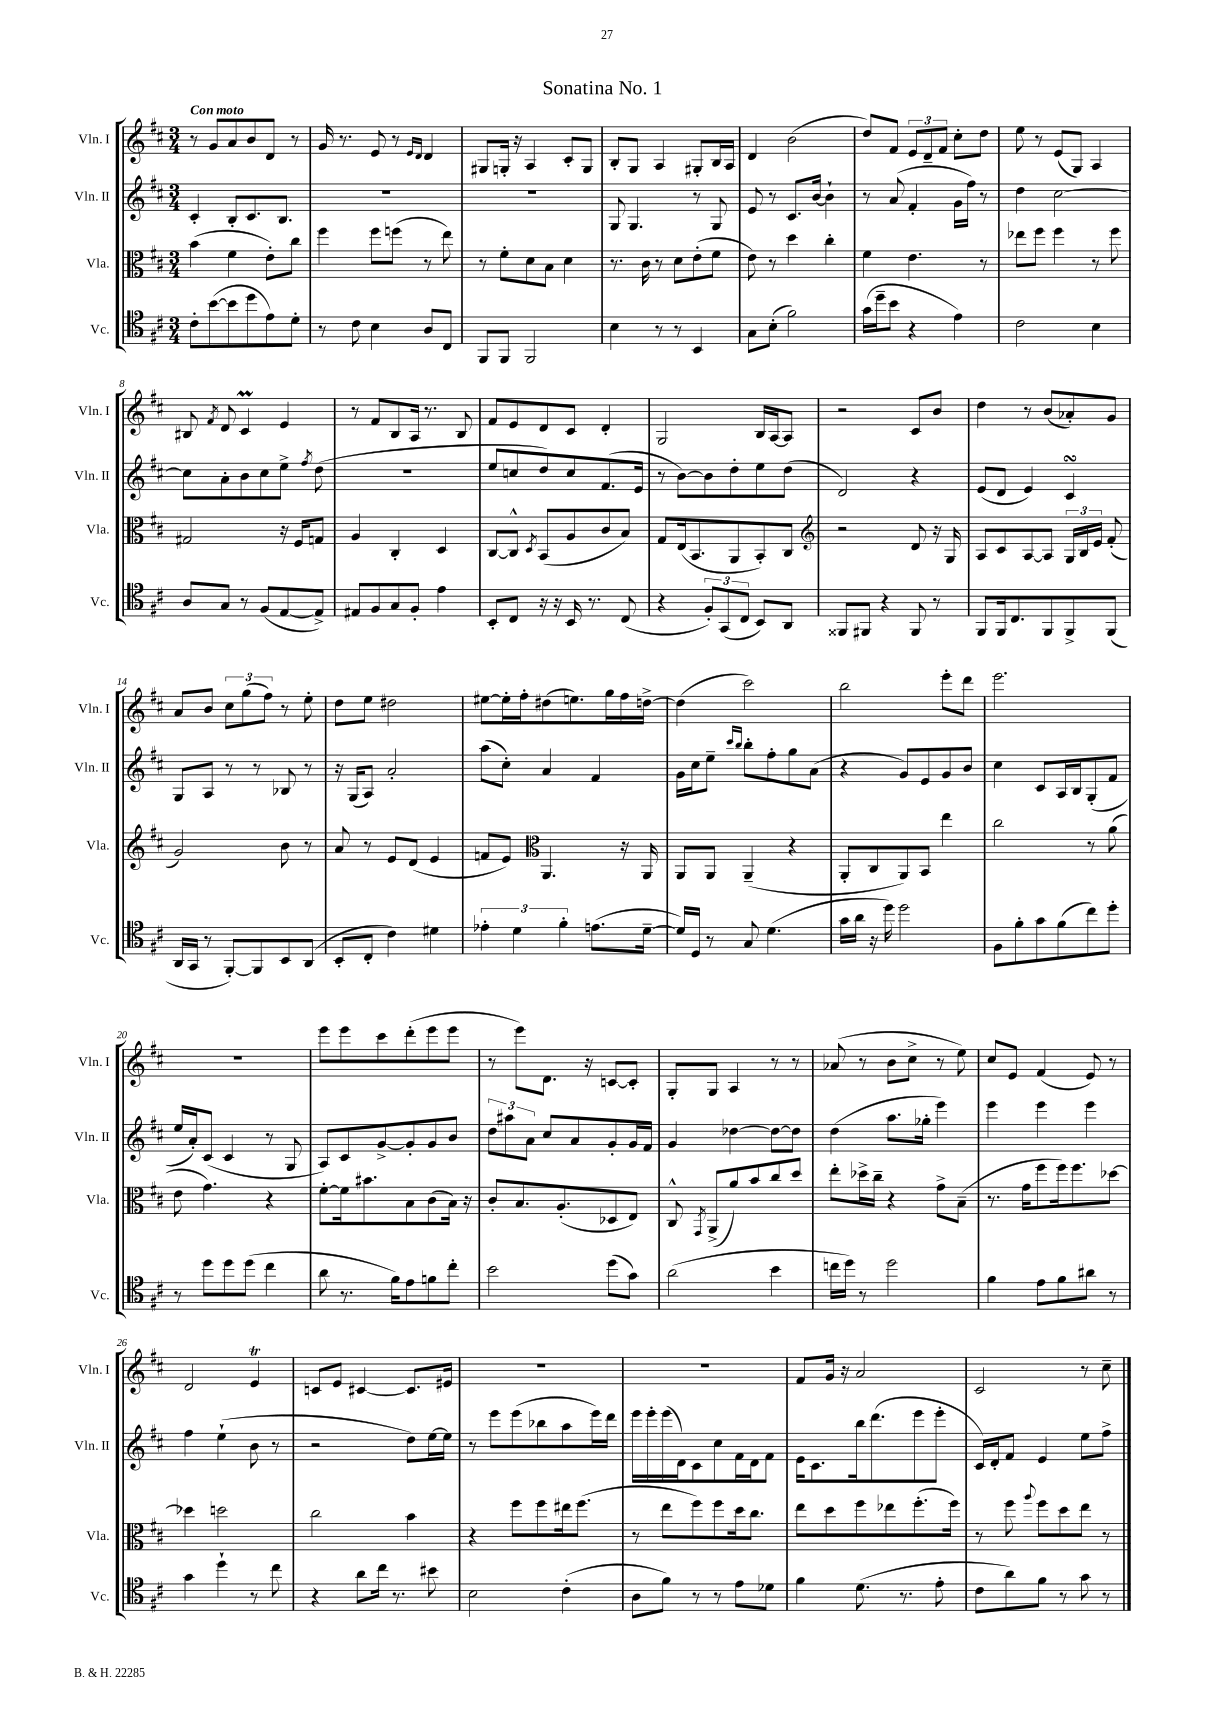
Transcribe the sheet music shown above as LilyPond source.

\header { title = "Sonatina No. 1" }
<<
\new StaffGroup <<
\new Staff = "s0" \with { instrumentName = "Vln. I" shortInstrumentName = "Vln. I" } {
    \clef treble \key d \major \numericTimeSignature \time 3/4 \tempo "Con moto"
    \autoBeamOff r8 g'8[ a'8 b'8 d'8] r8 |
    g'16 r8. e'8 r8 \grace { e'16[ d'16] } d'4 |
    gis8[ g16]-. r16 a4 cis'8[-. g8] |
    b8[-. g8] a4 gis8[-. b16 a16] |
    d'4 b'2( |
    d''8[) fis'8] \tuplet 3/2 { e'8[ d'8-- fis'8] } cis''8[-. d''8] |
    e''8 r8 e'8[( g8]) a4 |
    bis8 \acciaccatura { fis'8 } d'8 cis'4\prall e'4 |
    r8 fis'8[ b8 a16] r8. b8 |
    fis'8[ e'8 d'8 cis'8] d'4-. |
    g2 b16[ a16~ a8] |
    r2 cis'8[ b'8] |
    d''4 r8 b'8[( aes'8-.) g'8] |
    a'8[ b'8] \tuplet 3/2 { cis''8[ g''8( fis''8]) } r8 e''8-. |
    d''8[ e''8] dis''2 |
    eis''8[~ eis''16-. fis''16-. dis''8( e''8.) g''16 fis''16 d''16]~-> |
    d''4( cis'''2) |
    b''2 e'''8[-. d'''8] |
    e'''2. |
    R2. |
    e'''8[ e'''8 cis'''8 d'''8-.( e'''8 e'''8] |
    r8 e'''8[) d'8.] r16 c'8[~ c'8]-. |
    g8[-. g8] a4 r8 r8 |
    aes'8( r8 b'8[ cis''8]-> r8 e''8) |
    cis''8[ e'8] fis'4( e'8) r8 |
    d'2 e'4\trill |
    c'8[ e'8] cis'4~ cis'8.[ eis'16] |
    r2. |
    R2. |
    fis'8[ g'16] r16 a'2 |
    cis'2 r8 cis''8-- \bar "|." |
}
\new Staff = "s1" \with { instrumentName = "Vln. II" shortInstrumentName = "Vln. II" } {
    \clef treble \key d \major \numericTimeSignature \time 3/4
    \autoBeamOff cis'4-. b8[-. cis'8. b8.] |
    R2. |
    R2. |
    g8 g4. r8 g8 |
    e'8 r8 cis'8.[ b'16]~ b'4-! |
    r8 a'8( fis'4-. g'16[ fis''16]) r8 |
    d''4 cis''2~ |
    cis''8[ a'8-. b'8 cis''8 e''8]-> \acciaccatura { fis''8 } d''8( |
    R2. |
    e''8[ c''8 d''8) c''8 fis'8.( e'16] |
    r8 b'8[~) b'8 d''8-. e''8 d''8]( |
    d'2) r4 |
    e'8[( d'8] e'4) cis'4\turn |
    g8[ a8] r8 r8 bes8 r8 |
    r16 g16[( a8]) a'2-. |
    a''8[( cis''8]-.) a'4 fis'4 |
    g'16[ cis''16 e''8]-- \grace { cis'''16[ b''16] } b''8[-. fis''8-. g''8 a'8]( |
    r4 g'8[) e'8 g'8 b'8] |
    cis''4 cis'8[ a16 b16 g8-.( fis'8] |
    e''16[ a'16-.) cis'8]( cis'4 r8 g8 |
    a8[) cis'8 g'8~-> g'8-. g'8 b'8] |
    \tuplet 3/2 { d''8[ ais''8 a'8] } cis''8[ a'8 g'8-. g'16 fis'16] |
    g'4 des''4~ des''8[~ des''8] |
    d''4( a''8.[ ges''16]-. e'''4) |
    e'''4 e'''4 e'''4 |
    fis''4 e''4-!( b'8 r8 |
    r2 d''8[) e''16~ e''16] |
    r8 e'''8[ e'''8( bes''8 a''8 e'''16) d'''16] |
    e'''16[ e'''16-. e'''16( d'16) cis'8 cis''8 fis'16 d'16 fis'8] |
    e'16[ cis'8. b''16 d'''8.( e'''8 e'''8]-. |
    cis'16[) d'16-. fis'8] e'4 e''8[ fis''8]-> \bar "|." |
}
\new Staff = "s2" \with { instrumentName = "Vla." shortInstrumentName = "Vla." } {
    \clef alto \key d \major \numericTimeSignature \time 3/4
    \autoBeamOff b'4( fis'4 e'8[-.) cis''8] |
    fis''4 fis''8[ f''8]( r8 e''8) |
    r8 fis'8[-. d'8 b8] d'4 |
    r8. cis'16 r8 d'8[ e'8-.( fis'8] |
    e'8) r8 d''4 cis''4-. |
    fis'4 e'4. r8 |
    ees''8[ fis''8] fis''4 r8 fis''8 |
    gis2 r16 fis16[ g8] |
    a4 cis4-. d4 |
    cis8[~ cis8]-^ \acciaccatura { d8 } b,8[( a8 cis'8 b8]) |
    g8[ e16( b,8. a,8 b,8-.) cis8] |
    \clef treble r2 d'8 r16 g16 |
    a8[ cis'8 a8~ a8] \tuplet 3/2 { g16[ b16 e'16] } fis'8-.( |
    g'2) b'8 r8 |
    a'8 r8 e'8[ d'8]( e'4 |
    f'8[ e'8]) \clef alto a,4. r16 a,16 |
    a,8[ a,8] a,4--( r4 |
    a,8[-. cis8 a,8) b,8] e''4 |
    cis''2 r8 a'8( |
    e'8 g'4.) r4 |
    fis'8[~-. fis'16 bis'8. b8 cis'8( b16]) r16 |
    cis'8[-. b8. a8.-.( des8 e8]) |
    cis8-^ \acciaccatura { g,8 } a,8[->( a'8) b'8 cis''8 d''8] |
    e''8[-. des''16-> cis''16]-- r4 g'8[-> b8]--( |
    r8. g'16[ fis''8 fis''16) fis''8. des''8]~ |
    des''4 d''2 |
    cis''2 b'4 |
    r4 fis''8[ fis''8 eis''16 fis''8.]( |
    r8 e''8[ fis''8) fis''8 d''16 cis''8.] |
    e''8[ d''8 fis''8 ees''8 fis''8.-.( fis''16]) |
    r8 fis''8 \appoggiatura { a''8 } fis''8[ d''8 e''8] r8 \bar "|." |
}
\new Staff = "s3" \with { instrumentName = "Vc." shortInstrumentName = "Vc." } {
    \clef tenor \key d \major \numericTimeSignature \time 3/4
    \autoBeamOff cis'8[-. b'8~( b'8 d''8 e'8) d'8]-. |
    r8 cis'8 b4 a8[ cis8] |
    fis,8[ fis,8] fis,2 |
    b4 r8 r8 b,4 |
    g8[ b8]-.( fis'2) |
    g'16[( d''16-- b'8] r4 e'4) |
    cis'2 b4 |
    a8[ g8] r8 fis8[( e8~ e8]->) |
    eis8[ fis8 g8 fis8]-. e'4 |
    b,8[-. cis8] r16 r16 b,16 r8. cis8( |
    r4 \tuplet 3/2 { fis8[-.) g,8( cis8] } b,8[) a,8] |
    fisis,8[ fis,8] r4 fis,8 r8 |
    fis,8[ fis,16 cis8. fis,8 fis,8-> fis,8]( |
    a,16[ g,16] r8 fis,8[~-.) fis,8 b,8 a,8]( |
    b,8[-. cis8]-. cis'4) dis'4 |
    \tuplet 3/2 { ees'4-. d'4 fis'4-. } e'8.[( d'16]~-- |
    d'16[) d16] r8 g8 d'4.( |
    g'16[ a'16] r16 d''16) d''2 |
    fis8[ fis'8-. g'8 fis'8( cis''8) d''8]-. |
    r8 d''8[ d''8 d''8]( cis''4 |
    a'8 r8. fis'16[) e'8 f'8 cis''8]-. |
    b'2 d''8[( g'8]) |
    a'2( b'4 |
    c''16[ d''16]) r8 d''2 |
    fis'4 e'8[ fis'8 ais'8] r8 |
    g'4 d''4-! r8 cis''8 |
    r4 a'8[ cis''16] r8. bis'8 |
    b2 cis'4-.( |
    a8[ fis'8]) r8 r8 e'8[ des'8] |
    fis'4 d'8.( r8. e'8-. |
    cis'8[ a'8) fis'8] r8 g'8 r8 \bar "|." |
}
>>
>>
